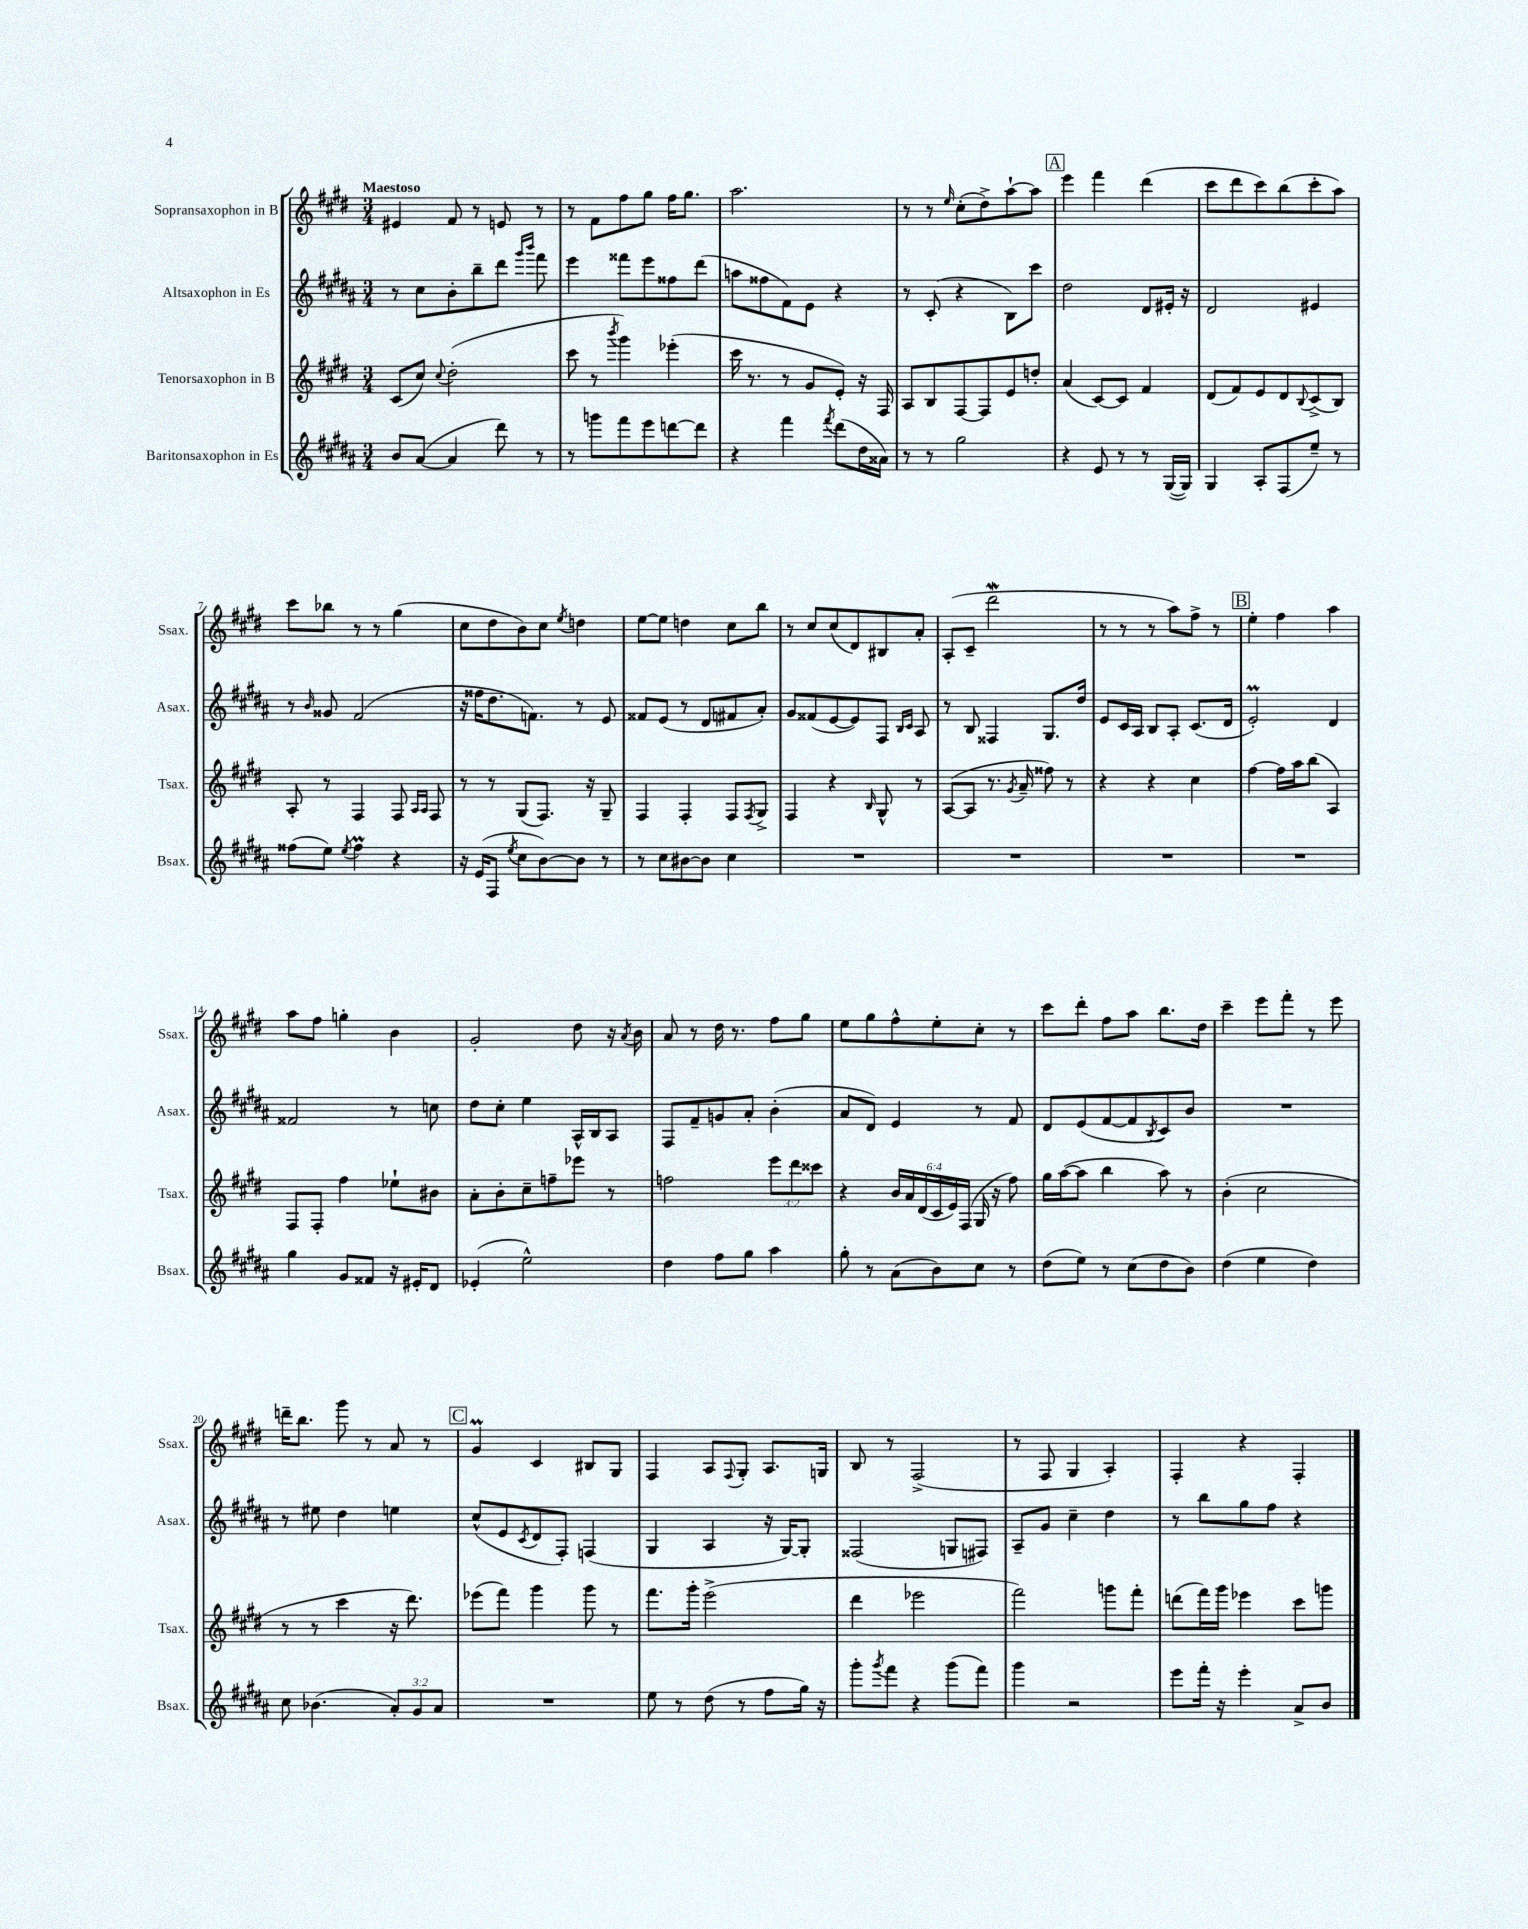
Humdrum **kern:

**kern	**kern	**kern	**kern
*staff4	*staff3	*staff2	*staff1
*clefG2	*clefG2	*clefG2	*clefG2
*k[f#c#g#d#a#]	*k[f#c#g#d#]	*k[f#c#g#d#a#]	*k[f#c#g#d#]
*M3/4	*M3/4	*M3/4	*M3/4
8b/L	(8c#/L	8r	4e#/
([8a#/J	8cc#/J)	8cc#\L	.
.	8qqcc#/	.	.
4a#/]	(2dd#'\	8b'\	8f#/
.	.	8bb~\	8r
8ddd#\)	.	8ddd#\J	8e/
.	.	16qqggg#/LL	.
.	.	16qqbbb/JJ	.
8r	.	8fff#\	8r
=	=	=	=
8r	8ccc#\	4eee\	8r
8ggg\L	8r	.	8f#\L
.	8qbbb/	.	.
8fff#\	4ggg#\)	8fff##\L	8ff#\
8eee\	.	8eee\	8gg#\J
[8ddd\	(4eee-'\	8ff##\	16ff#\LK
.	.	.	8.gg#\J
8ddd\]J	.	(8ddd#\J	.
=	=	=	=
4r	16ccc#\	8aa\L	2.aa\
.	8.r	.	.
.	.	8ff##\	.
4fff#\	8r	8f#\)	.
.	8g#/L	8e\J	.
8qfff#/	.	.	.
(8ddd#\L	8e'/J)	4r	.
16dd#\L	16r	.	.
16a##\JJ)	16F#/	.	.
=	=	=	=
8r	8A/L	8r	8r
8r	8B/	(8c#'/	8r
.	.	.	16qqee/
2gg#\	[8F#/	4r	(8cc#'\L
.	8F#/]	.	8dd#^\)
.	8e/	8B\L)	[8aa`\
.	8dd'/J	8ccc#\J	8aa\]J
=	=	=	=
4r	(4a/	2dd#\	4eee\
8e/	[8c#/L)	.	4fff#\
8r	8c#/]J	.	.
8r	4f#/	8d#/L	(4ddd#\
([16G#/LL	.	16e#'/Jk	.
16G#/]JJ)	.	16r	.
=	=	=	=
4G#/	(8d#/L	2d#/	8ccc#\L
.	8f#/)	.	8ddd#\
8A#'/L	8e/	.	8ccc#\)
(8F#/	8d#/	.	(8bb\
.	8qqB/	.	.
8ee~/J)	(8c#^/	4e#/	8ccc#'\
8r	8B/J)	.	8aa\J)
=	=	=	=
(8ff##\L	8A'/	8r	8ccc#\L
.	.	16qqb/	.
8ee\J)	8r	8g##/	8bb-\J
8qee/	.	.	.
4ff##\	4F#/	(2f#/	8r
.	.	.	8r
4r	8F#/	.	(4gg#\
.	16qqA/LL	.	.
.	16qqA/JJ	.	.
.	8F#/	.	.
=	=	=	=
16r	8r	16r	8cc#\L
(16e/LK	.	16ff##\LK	.
8F#/J	8r	8.dd#\	8dd#\
8qee/	.	.	.
8cc#\L	(8G#/L	.	8b\)
.	.	8.f\J)	.
[8b\)	8.F#/J)	.	8cc#\J
.	.	.	8qee/
8b\]J	.	8r	4dd\
.	16r	.	.
8r	8G#~/	8e/	.
=	=	=	=
8r	4F#/	8f##/L	[8ee\L
8cc#\L	.	(8e/J	8ee\]J
[8b#\	4F#'/	8r	4dd\
8b#\]J	.	8d#/L	.
4cc#\	8F#/L	8f#/	8cc#\L
.	8qF#/	.	.
.	8G#^/J	8a#'/J)	8bb\J
=	=	=	=
2.r	4F#/	8g#/L	8r
.	.	(8f##/	8cc#/L
.	4r	[8e/	(8cc#/
.	.	8e/])	8d#/)
.	16qqB/	.	.
.	8G#^^/	8F#/J	8B#/
.	.	16qqB/LL	.
.	.	16qqc#/JJ	.
.	8r	8A#/	8a'/J
=	=	=	=
2.r	([8A/L	8r	(8A'/L
.	8A/]J	8B/	8c#~/J
.	8.r	4F##/	2ddd#\
.	8qg#/	.	.
.	16a~/	.	.
.	8ff##\)	8.G#/L	.
.	8r	.	.
.	.	16dd#/Jk	.
=	=	=	=
2.r	4r	8e/L	8r
.	.	16c#/L	8r
.	.	16A#/JJ	.
.	4r	8B/L	8r
.	.	8A#'/J	8aa\L)
.	4cc#\	(8.c#/L	8ff#^\J
.	.	.	8r
.	.	16d#/Jk	.
=	=	=	=
2.r	[4ff#\	2e'/)	4ee'\
.	16ff#\]LL	.	4ff#\
.	16aa\J	.	.
.	(8bb\J	.	.
.	4A/)	4d#/	4aa\
=	=	=	=
4gg#\	8F#/L	2f##/	8aa\L
.	8F#'/J	.	8ff#\J
8g#/L	4ff#\	.	4gg'\
8f##/J	.	.	.
16r	8ee-`\L	8r	4b\
16e#'/LK	.	.	.
8d#/J	8b#\J	8cc\	.
=	=	=	=
(4e-'/	8a'\L	8dd#\L	2g#'/
.	8b'\	8cc#'\J	.
2ee^^\)	8cc#~\	4ee\	.
.	8ff~\	.	.
.	8eee-\J	16A#^^/LL	8dd#\
.	.	16B/J	.
.	8r	8A#/J	16r
.	.	.	8qa/
.	.	.	16b\
=	=	=	=
4dd#\	2ff\	8F#/L	8a/
.	.	8f#~/	8r
8ff#\L	.	8g/	16dd#\
.	.	.	8.r
8gg#\J	.	8a#'/J	.
4aa#\	12eee\L	(4b'\	8ff#\L
.	12ddd#\	.	.
.	.	.	8gg#\J
.	12ccc##\J	.	.
=	=	=	=
8gg#'\	4r	8a#/L	8ee\L
8r	.	8d#/J)	8gg#\
(8a#\L	24b/LL	4e/	8ff#^^\
.	24a/	.	.
.	(24d#/	.	.
8b\)	24c#/	.	8ee'\
.	24e/)	.	.
.	(24F#/JJ	.	.
8cc#\J	16G#/	8r	8cc#'\J
.	16r	.	.
8r	8ff#\)	8f#/	8r
=	=	=	=
(8dd#\L	16gg#\LL	8d#/L	8ccc#\L
.	([16aa\J	.	.
8ee\J)	8aa\]J	(8e/	8ddd#'\J
8r	4bb\	[8f#/	8ff#\L
(8cc#\L	.	8f#/]	8aa\J
.	.	8qB/	.
8dd#\	8aa\)	8c#/)	8.bb\L
8b\J)	8r	8b/J	.
.	.	.	16dd#\Jk
=	=	=	=
(4dd#\	(4b'\	2.r	4ccc#~\
4ee\	2cc#\	.	8eee\L
.	.	.	8fff#'\J
4dd#\)	.	.	8r
.	.	.	8eee\
=	=	=	=
8cc#\	8r	8r	16ddd~\LK
.	.	.	8.bb\J
(4.b-\	8r	8ee#\	.
.	4ccc#\	4dd#\	8ggg#\
.	.	.	8r
12a#'/L)	16r	4ee\	8a/
.	8.ddd#\)	.	.
12g#/	.	.	.
.	.	.	8r
12a#/J	.	.	.
=	=	=	=
2.r	(8eee-\L	(8cc#^^/L	4g#/
.	8fff#\J)	8e/	.
.	.	8qc#/	.
.	4ggg#\	8d#/	4c#/
.	.	8F#'/J)	.
.	8ggg#\	(4F/	8B#/L
.	8r	.	8G#/J
=	=	=	=
8ee\	8.fff#\L	4G#/	4F#/
8r	.	.	.
.	16ggg#'\Jk	.	.
(8dd#\	(2eee^\	4A#/	8A/L
.	.	.	8qqF#/
8r	.	.	8G#'/J
8ff#\L	.	16r	8.A/L
.	.	[16G#/LK)	.
16gg#\Jk)	.	8G#'/]J	.
16r	.	.	16G/Jk
=	=	=	=
8ggg#'\L	4ddd#\	(2F##/	8B/
8qggg#/	.	.	.
8fff#\J	.	.	8r
4r	2eee-\	.	(2F#^/
(8ggg#\L	.	8G/L	.
8fff#\J)	.	8F#/J)	.
=	=	=	=
4ggg#\	2fff#\)	8A#~/L	8r
.	.	8g#/J	8F#/
2r	.	4cc#~\	4G#/
.	8ggg\L	4dd#\	4A'/)
.	8fff#'\J	.	.
=	=	=	=
8eee\L	(8ddd\L	8r	4F#'/
16fff#'\Jk	16fff#\L)	8bb\L	.
16r	16ggg#\JJ	.	.
4eee'\	4eee-\	8gg#\	4r
.	.	8ff#\J	.
8a#^/L	8ccc#\L	4r	4F#'/
8b/J	8ggg\J	.	.
==	==	==	==
*-	*-	*-	*-
